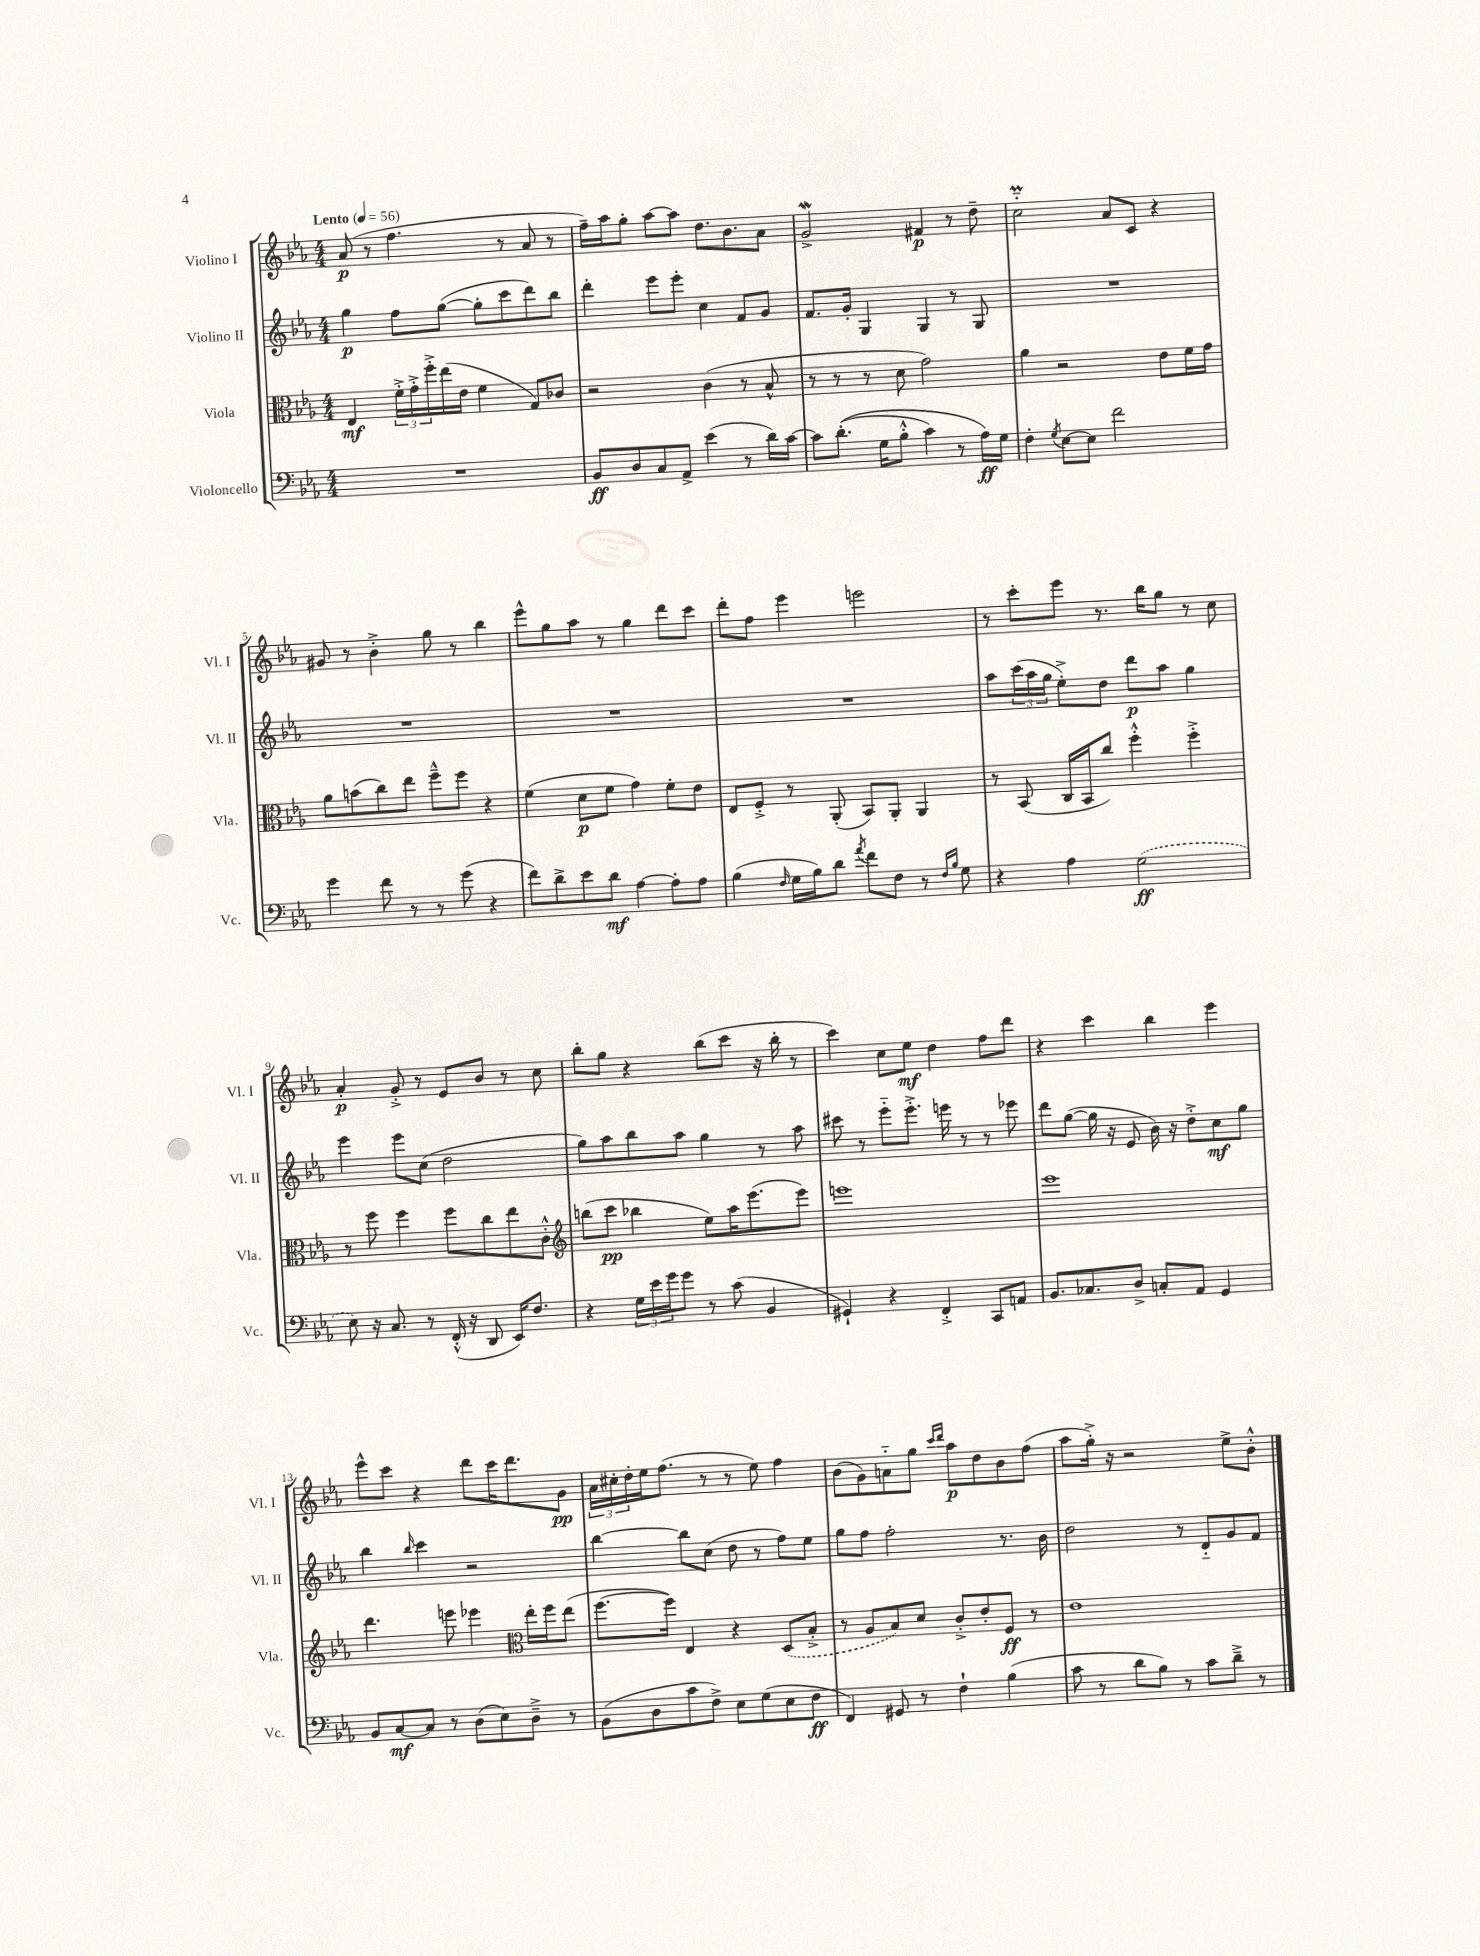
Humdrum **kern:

**kern	**kern	**kern	**kern
*staff4	*staff3	*staff2	*staff1
*clefF4	*clefC3	*clefG2	*clefG2
*k[b-e-a-]	*k[b-e-a-]	*k[b-e-a-]	*k[b-e-a-]
*M4/4	*M4/4	*M4/4	*M4/4
*MM56	*MM56	*MM56	*MM56
1r	4E-	4gg	(8a-
.	.	.	8r
.	24f'^	8ff	4.ff
.	24g'^	.	.
.	24ff'^	.	.
.	(16ee-	([8gg	.
.	16e-	.	.
.	4f	8gg']	.
.	.	8ccc	8r
.	8G)	8ddd)	8a-
.	8c-	8bb-	8r
=	=	=	=
8BB-	2r	4ddd'	16ff~)
.	.	.	16aa-
8D	.	.	8gg'
8C	.	8eee-	[8aa-
8AA-^	.	8eee-'	8aa-]
(4e-	(4c	4cc	8.dd
.	.	.	8.b-
8r	8r	8f	.
16d)	8B-^^	8g	8a-
[16c	.	.	.
=	=	=	=
8c]	8r	8.f	2g^
&((8.d'	8r	.	.
.	.	16g'	.
.	8r	4G	.
16G	.	.	.
8B-'^^	8d	.	.
4c)	2g)	4G	4f#
8r	.	8r	8r
16A-&)	.	8G	8dd~
16G	.	.	.
=	=	=	=
4F'	4a-	1r	2cc'~
8qG	.	.	.
[8E-	2r	.	.
8E-]	.	.	.
2f	.	.	8a-
.	.	.	8c
.	8e-	.	4r
.	16f	.	.
.	16g	.	.
=	=	=	=
4g	8a-	1r	8g#
.	(8b	.	8r
8f	8cc)	.	4b-'^
8r	8ee-	.	.
8r	8ff~^^	.	8gg
(8g	8ff	.	8r
4r	4r	.	4bb-
=	=	=	=
8f)	(4f	1r	8eee-^^
8d^	.	.	8gg
8e-	8d	.	8aa-
8d	8f	.	8r
[4A-	4g)	.	4gg
8A-']	8f'	.	8ddd
8A-	8e-	.	8ccc
=	=	=	=
(4B-	8E-	1r	8ddd'
.	8F'^	.	8ff
16qqF	.	.	.
16G	8r	.	4eee-
16B-)	.	.	.
8d	(8AA-'	.	.
8qa-	.	.	.
8f	8BB-)	.	2eee
8F	8AA-'	.	.
8r	4AA-	.	.
16qqF	.	.	.
16qqB-	.	.	.
8G	.	.	.
=	=	=	=
4r	8r	8aa-	8r
.	(8BB-	(24ccc	8ccc'
.	.	24aa-	.
.	.	24gg	.
4A-	16C	8ee-'^)	8eee-
.	16BB-	.	.
.	8cc)	8dd	8.r
(2G	4ff'^^	8ddd	.
.	.	.	16bb-
.	.	8aa-	8gg
.	4ff'^	4gg	8r
.	.	.	8cc
=	=	=	=
8E-)	8r	4eee-	4a-'
16r	8ff	.	.
8.C	.	.	.
.	4ff	8eee-	8g'^
8r	.	(8cc	8r
(16FF'^^	8ff	2dd	8e-
16r	.	.	.
8DD	8cc	.	8b-
16EE-)	8ee-	.	8r
8.F	.	.	.
.	8c'^^	.	8cc
=	=	=	=
*	*clefG2	*	*
4r	(8bb	8gg)	8bb-'
.	8ccc	8aa-	8gg
24G	4bb-	8bb-	4r
24e-	.	.	.
24g	.	.	.
8g	.	8aa-	.
8r	8ee-)	4gg	(8bb-
(8c	16aa-	.	8ccc
.	(8.eee-	.	.
4BB-	.	8r	16r
.	.	.	16bb-'
.	8eee-)	8aa-	8r
=	=	=	=
4GG#`)	1eee	8ccc#	4ccc)
.	.	8r	.
4r	.	8eee-'~	8cc
.	.	8.eee-'^	8ee-
4FF'^	.	.	4dd
.	.	16eee	.
.	.	8r	.
8CC	.	8r	8ff
8AA	.	8eee-	8ddd
=	=	=	=
8.BB-	1eee-	8ddd	4r
.	.	([8gg	.
8.C-	.	.	.
.	.	16gg]	4ccc
.	.	16r	.
8D^	.	8e-	.
8C'	.	16b-)	4bb-
.	.	16r	.
8AA-	.	8dd'^	.
4GG	.	8cc	4eee-
.	.	8gg	.
=	=	=	=
8BB-	4.ddd	4bb-	8eee-^^
[8C	.	.	8ccc
.	.	16qqbb-	.
8C]	.	4ccc	4r
8r	8eee	.	.
(8D	4eee-	2r	8ddd
8E-)	.	.	16ccc
.	.	.	8.ddd
*	*clefC3	*	*
8D~^	16ee-'	.	.
.	16ff	.	.
8r	(8ee-	.	8g
=	=	=	=
(8BB-	[8.ff	[4bb-	24a-
.	.	.	24cc#'
.	.	.	24dd'
8D	.	.	16ee-
.	16ff])	.	(8.ff
8c	4E-	8bb-]	.
8F^)	.	(8cc	8r
8E-	4r	8dd	8r
(8G	.	8r	8ee-)
8E-	(8D	8ff)	4ff
8F	8B-'^	8ee-	.
=	=	=	=
4FF)	8r	8gg	(8b-
.	8A-	8ff	8g)
8GG#	8B-)	2ff'	8a'~
8r	8d	.	8gg
.	.	.	16qqccc
.	.	.	16qqddd
4F`	8c'^	.	8aa-
.	8e-'	.	8dd
(4B-	8F	8.r	8b-
.	8r	.	(8ff
.	.	16b-	.
=	=	=	=
8c	1e-	2dd	8aa-
8r	.	.	16gg'^)
.	.	.	16r
8d	.	.	2r
8B-)	.	.	.
8r	.	8r	.
8c	.	8d'~	.
8d~^	.	8g	8ee-^
8r	.	8f	8b-'^^
==	==	==	==
*-	*-	*-	*-
